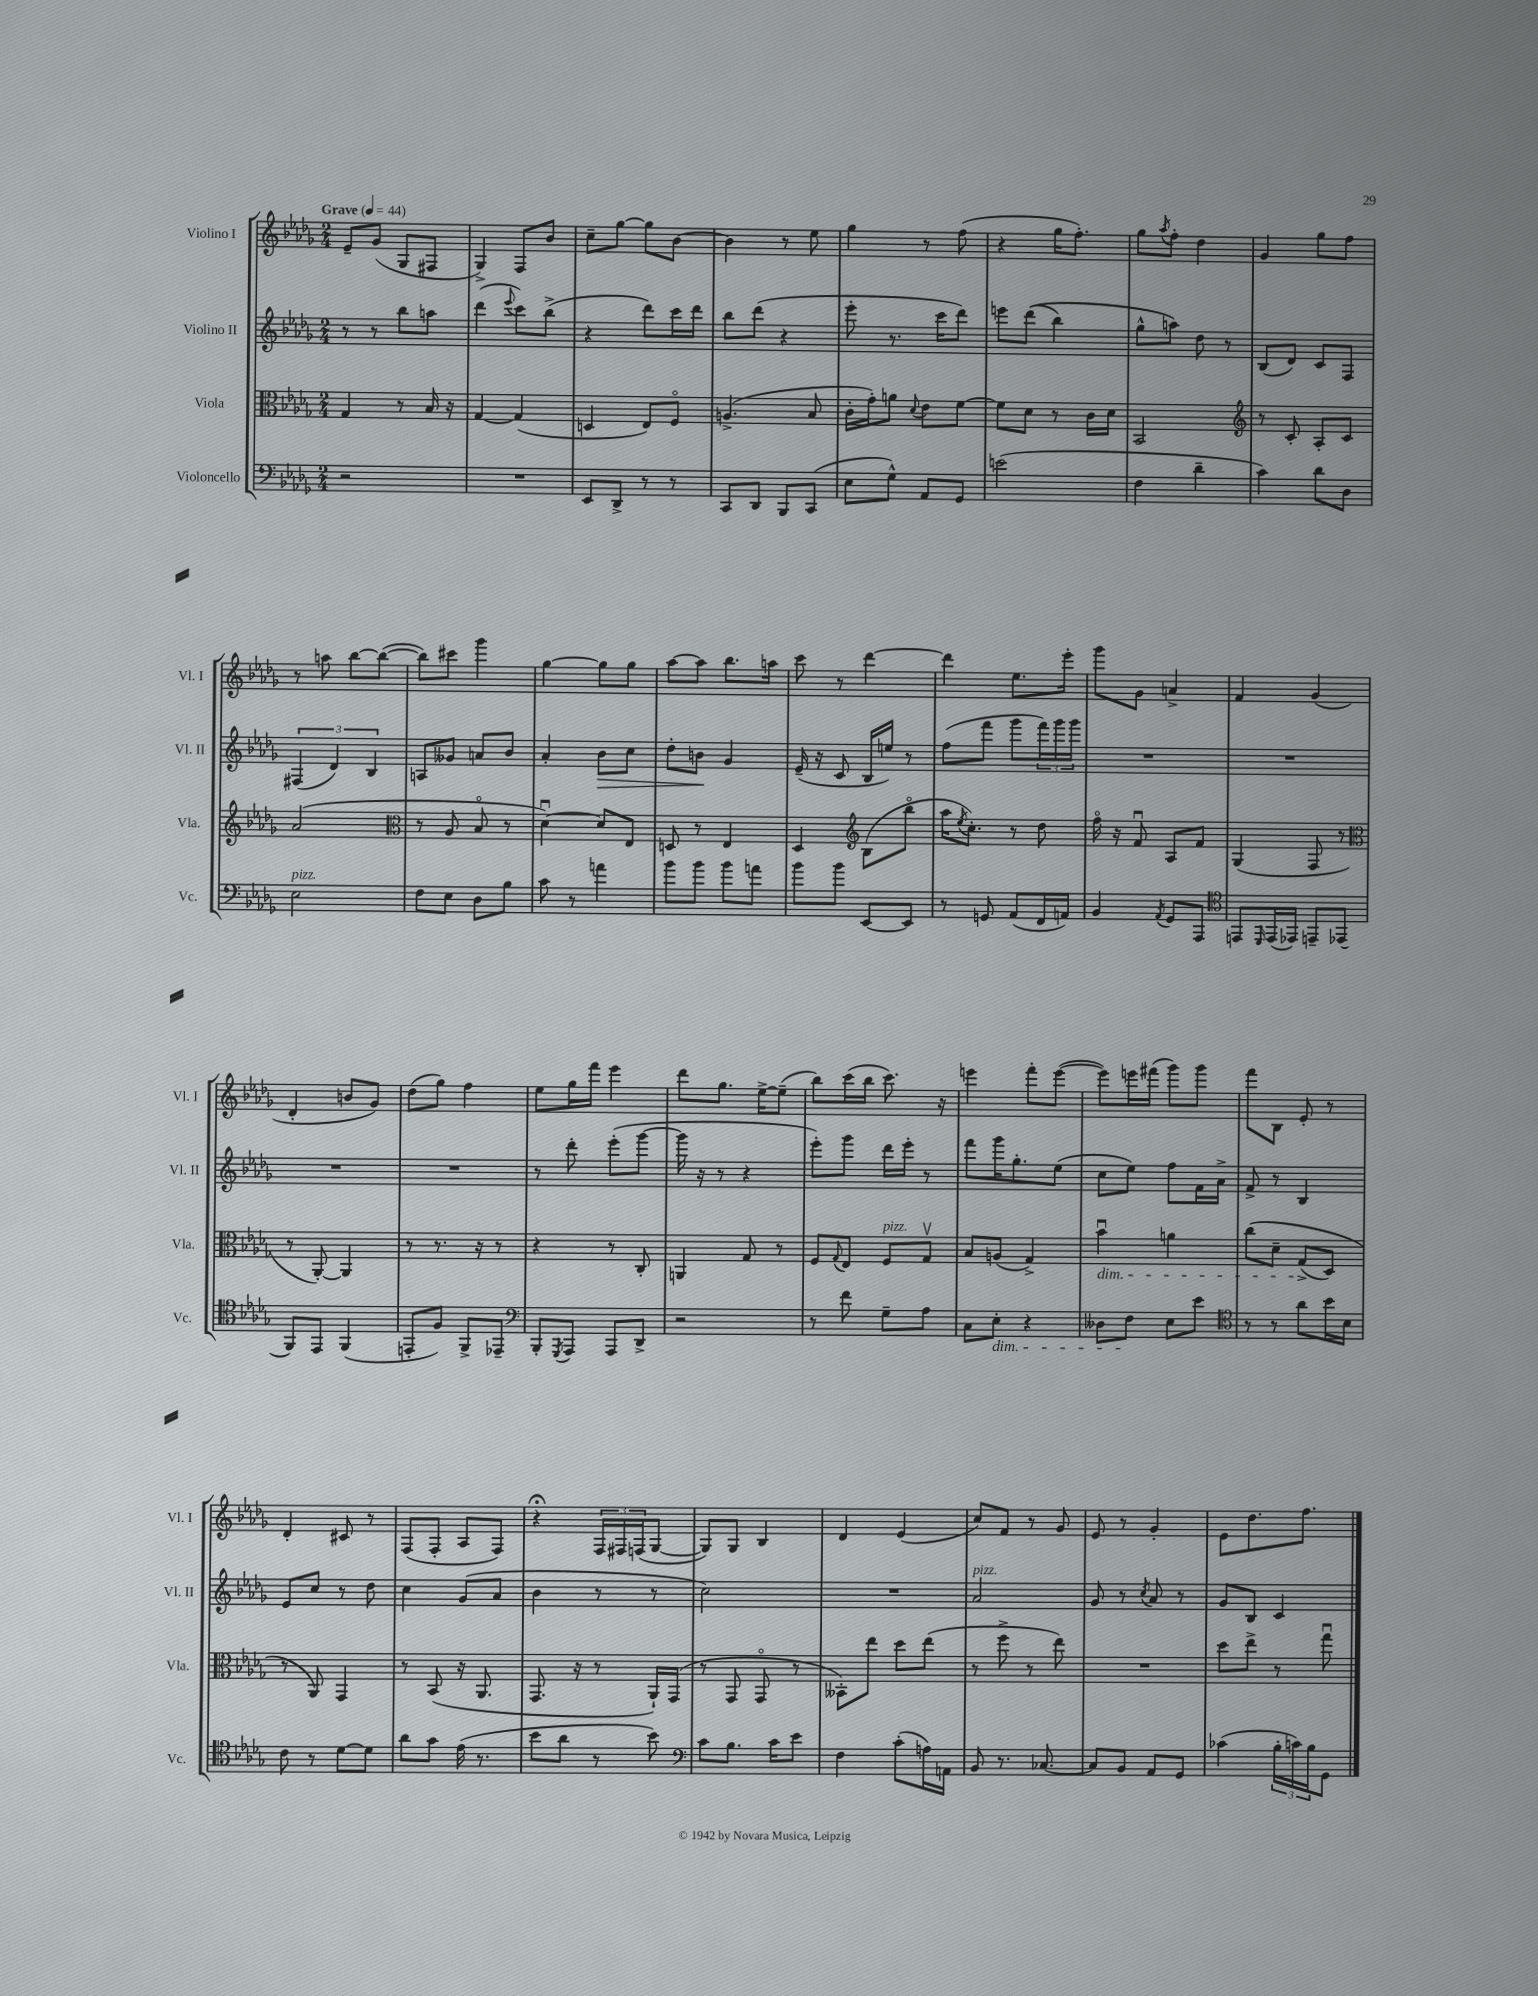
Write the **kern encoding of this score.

**kern	**kern	**kern	**dynam	**kern
*part4	*part3	*part2	*part2	*part1
*staff4	*staff3	*staff2	*staff2	*staff1
*I"Violoncello	*I"Viola	*I"Violino II	*	*I"Violino I
*I'Vc.	*I'Vla.	*I'Vl. II	*	*I'Vl. I
*clefF4	*clefC3	*clefG2	*	*clefG2
*k[b-e-a-d-g-]	*k[b-e-a-d-g-]	*k[b-e-a-d-g-]	*	*k[b-e-a-d-g-]
*M2/4	*M2/4	*M2/4	*	*M2/4
*MM44	*MM44	*MM44	*	*MM44
=1	=1	=1	=1	=1
!	!	!	!	!LO:TX:a:B:t=Grave
2r	4G-/	8r	.	8e-~/L
.	.	8r	.	(8g-/J
.	8r	8bb-\L	.	8G-/L
.	16B-/	8aan\J	.	8F#X/J
.	16r	.	.	.
=2	=2	=2	=2	=2
2r	[4G-/	(4ddd-\	.	4G-^/)
.	.	8qqeee-/	.	.
.	(4G-/]	8ccc\L)	.	8F/L
.	.	(8bb-^\J	.	8b-/J
=3	=3	=3	=3	=3
8EE-/L	4Dn/	4r	.	8cc~\L
8DD-^/J	.	.	.	[8gg-\J
8r	8E-/L)	8ddd-\L)	.	8gg-\L]
8r	8F/J	16ccc\L	.	[8b-\J
.	.	16ddd-\JJ	.	.
=4	=4	=4	=4	=4
8CC/L	(4.An^/	8bb-\L	.	4b-\]
8DD-/J	.	(8ddd-\J	.	.
8BBB-/L	.	4r	.	8r
(8CC/J	8B-/	.	.	8ee-\
=5	=5	=5	=5	=5
8E-\L	16c'\LL	8eee-'\	.	4gg-\
.	16g-'\J)	.	.	.
8G-^^\J)	8an\J	8.r	.	.
.	8qqd-/	.	.	.
8AA-/L	8e-\L	.	.	8r
.	.	16ccc\KL	.	.
8GG-/J	[8f\J	8ddd-\J)	.	(8ff\
=6	=6	=6	=6	=6
(2en\	8f\L]	8eeen\L	.	4r
.	8d-\J	((8ddd-\J	.	.
.	8r	4bb-\)	.	16gg-\KL
.	.	.	.	8.ff'\J)
.	16c\LL	.	.	.
.	16d-\JJ	.	.	.
=7	=7	=7	=7	=7
4F\	2BB-/	8gg-^^\L	.	8gg-\L
.	.	.	.	8qaa-/
.	.	8aan\J)	.	8ff'\J
4d-~\	.	8dd-\	.	4dd-\
.	.	8r	.	.
=8	=8	=8	=8	=8
*	*clefG2	*	*	*
4c\)	8r	(8B-/L	.	4g-/
.	8c'/	8d-/J)	.	.
8d-\L	8A-'/L	8c/L	.	8gg-\L
8D-\J	8c/J	8F/J	.	8ff\J
!!LO:LB:g=z
=9	=9	=9	=9	=9
!LO:TX:a:i:t=pizz.	!	!	!	!
2E-\	(2a-/	(6F#X/	.	8r
.	.	.	.	8aan\
.	.	6d-/)	.	.
.	.	.	.	[8bb-\L
.	.	6B-/	.	.
.	.	.	.	(8bb-\J_
=10	=10	=10	=10	=10
*	*clefC3	*	*	*
8F\L	8r	8An/L	.	8bb-\L])
8E-\J	8A-/	8g--X/J	.	8ccc#X\J
8D-\L	8B-/	8an/L	.	4ggg-\
8B-\J	8r	8b-/J	.	.
=11	=11	=11	=11	=11
8c\	[4d-u\)	4a-'/	.	[4gg-\
8r	.	.	.	.
!	!	!	!LO:HP:b	!
4an\	8d-/L]	8b-\L	>	8gg-\L]
.	8E-/J	8cc\J	.	8gg-\J
=12	=12	=12	=12	=12
8b-\L	8Dn/	8dd-'\L	.	[8aa-\L
8b-\J	8r	8bn\J	.	8aa-\J]
8b-\L	4E-/	4g-/	]	8.bb-\L
8an\J	.	.	.	.
.	.	.	.	16aan\Jk
=13	=13	=13	=13	=13
8b-\L	4D-/	(16e-~/	.	8ccc\
.	.	16r	.	.
8b-\J	.	8c/	.	8r
*	*clefG2	*	*	*
[8EE-/L	(8B-\L	16B-/LL	.	[4ddd-\
.	.	16een/JJ)	.	.
8EE-/J]	8bb-\J	8r	.	.
=14	=14	=14	=14	=14
8r	16aa-\KL	(8ff\L	.	4ddd-\]
.	8qee-/	.	.	.
.	8.cc'\J)	.	.	.
8GGn/	.	8fff\J	.	.
(8AA-/L	8r	8ggg-\L	.	8.ee-\L
16FF/L	8dd-\	24fff\L)	.	.
.	.	24ggg-\	.	.
16AAn/JJ)	.	.	.	16eee-'\Jk
.	.	24ggg-\JJ	.	.
=15	=15	=15	=15	=15
4BB-/	16ff\	2r	.	8ggg-\L
.	16r	.	.	.
.	8fu/	.	.	8g-\J
8qAA-/	.	.	.	.
8GG-/L	8A-/L	.	.	4an^/
8AAA-/J	8f/J	.	.	.
=16	=16	=16	=16	=16
*clefC4	*	*	*	*
8EEn/L	(4G-/	2r	.	4f/
16qqDD-/	.	.	.	.
(16EE/L	.	.	.	.
16EE-X/JJ)	.	.	.	.
8EEn~/L	8F/	.	.	(4g-/
(8EE-X/J	8r	.	.	.
!!LO:LB:g=z
=17	=17	=17	=17	=17
*	*clefC3	*	*	*
8FF/L)	8r	2r	.	4d-'/
8EE-/J	[8AA-'/)	.	.	.
(4FF/	4AA-/]	.	.	8bn/L
.	.	.	.	8g-/J)
=18	=18	=18	=18	=18
8EEn'/L	8r	2r	.	(8dd-\L
8F/J)	8.r	.	.	8gg-\J)
8FF^/L	.	.	.	4ff\
.	16r	.	.	.
8EE-X~/J	8r	.	.	.
=19	=19	=19	=19	=19
*clefF4	*	*	*	*
8BBB-'/L	4r	8r	.	8ee-\L
8qGGG-/	.	.	.	.
8AAA-/J	.	8ddd-'\	.	16gg-\L
.	.	.	.	16fff\JJ
8AAA-/L	8r	(8eee-'\L	.	4eee-\
8DD-^/J	8C'/	[8ggg-\J	.	.
=20	=20	=20	=20	=20
2r	4AAn/	16ggg-\]	.	8ddd-\L
.	.	16r	.	.
.	.	8r	.	8.gg-\J
.	8G-/	4r	.	.
.	.	.	.	[16ee-^\KL
.	8r	.	.	(8ee-~\J]
=21	=21	=21	=21	=21
8r	8F/L	8eee-'\L)	.	8bb-\L)
.	8qqG-/	.	.	.
8f\	8E-/J	8ggg-\J	.	(16ccc\L
.	.	.	.	16bb-\JJ
!	!LO:TX:a:i:t=pizz.	!	!	!
8G-~\L	8F/L	16ddd-\LL	.	8.ccc\)
.	.	16eee-'\JJ	.	.
8A-\J	8G-v/J	8r	.	.
.	.	.	.	16r
=22	=22	=22	=22	=22
8C\L	8B-/L	8fff\L	.	4eeen\
!LO:TX:b:i:t=dim.	!	!	!	!
8E-'\J	(8An/J	16ggg-\K	.	.
.	.	8.gg-'\	.	.
4r	4G-^/)	.	.	8fff'\L
.	.	(8ee-\J	.	([8eee\J
=23	=23	=23	=23	=23
!	!LO:TX:b:i:t=dim.	!	!	!
8D--X\L	4b-u\	8cc\L	.	8eee\L])
8F\J	.	8ee-\J)	.	16eeen\L
.	.	.	.	(16fff#X\JJ
8E-\L	4an\	8ff\L	.	8ggg-\L)
8e-\J	.	16f\L	.	8ggg-\J
.	.	16a-^\JJ	.	.
=24	=24	=24	=24	=24
*clefC4	*	*	*	*
8r	(8cc\L	8f^/	.	8fff\L
8r	8d-~\J	8r	.	8B-\J
8a-\L	(8G-^/L	4B-/	.	8e-'/
16b-\L	8D-/J)	.	.	8r
16B-\JJ	.	.	.	.
!!LO:LB:g=z
=25	=25	=25	=25	=25
8c\	8r	8e-/L	.	4d-'/
8r	8AA-/)	8cc/J	.	.
[8d-\L	4GG-/	8r	.	8c#X/
8d-\J]	.	8dd-\	.	8r
=26	=26	=26	=26	=26
8a-\L	8r	4cc\	.	(8F/L
8g-\J	(8BB-/	.	.	8F'/J
(16e-\	16r	(8g-/L	.	8A-/L
8.r	8.AA-/	.	.	.
.	.	8a-/J	.	8F/J)
=27	=27	=27	=27	=27
8b-\L	8.GG-/	4b-\	.	4r;<
8a-\J	.	.	.	.
.	16r	.	.	.
8r	8r	8r	.	24F/LL
.	.	.	.	24F#X/
.	.	.	.	(24Fn/J
8b-\)	16AA-`/LL)	8r	.	[8G-/J
.	(16GG-/JJ	.	.	.
=28	=28	=28	=28	=28
*clefF4	*	*	*	*
8c\L	8r	2cc\)	.	8G-/L])
8.B-\J	8GG-/	.	.	8G-/J
.	8GG-/	.	.	4B-/
16c\KL	.	.	.	.
8e-\J	8r	.	.	.
=29	=29	=29	=29	=29
4F\	8BB--X'\L)	2r	.	4d-/
.	8ee-\J	.	.	.
(8c'\L	8dd-\L	.	.	(4e-/
16An\L)	(8ee-\J	.	.	.
16AAn\JJ	.	.	.	.
=30	=30	=30	=30	=30
!	!	!LO:TX:a:i:t=pizz.	!	!
8BB-/	8r	2a-/	.	8cc/L)
8.r	8ff^\	.	.	8f/J
.	8r	.	.	8r
[8.C-X/	.	.	.	.
.	8ee-\)	.	.	8g-/
=31	=31	=31	=31	=31
8C-/L]	2r	8g-/	.	8e-/
8BB-/J	.	8r	.	8r
.	.	8qcc/	.	.
8AA-/L	.	8a-/	.	4g-'/
8GG-/J	.	8r	.	.
=32	=32	=32	=32	=32
(4c-X\	8dd-\L	8g-/L	.	8e-\L
.	8ee-^\J	8B-/J	.	8.dd-\
24B-'\LL	8r	4c/	.	.
24cn\)	.	.	.	.
.	.	.	.	8.ff\J
24B-\J	.	.	.	.
8GG-\J	8gg-u\	.	.	.
==	==	==	==	==
*-	*-	*-	*-	*-
